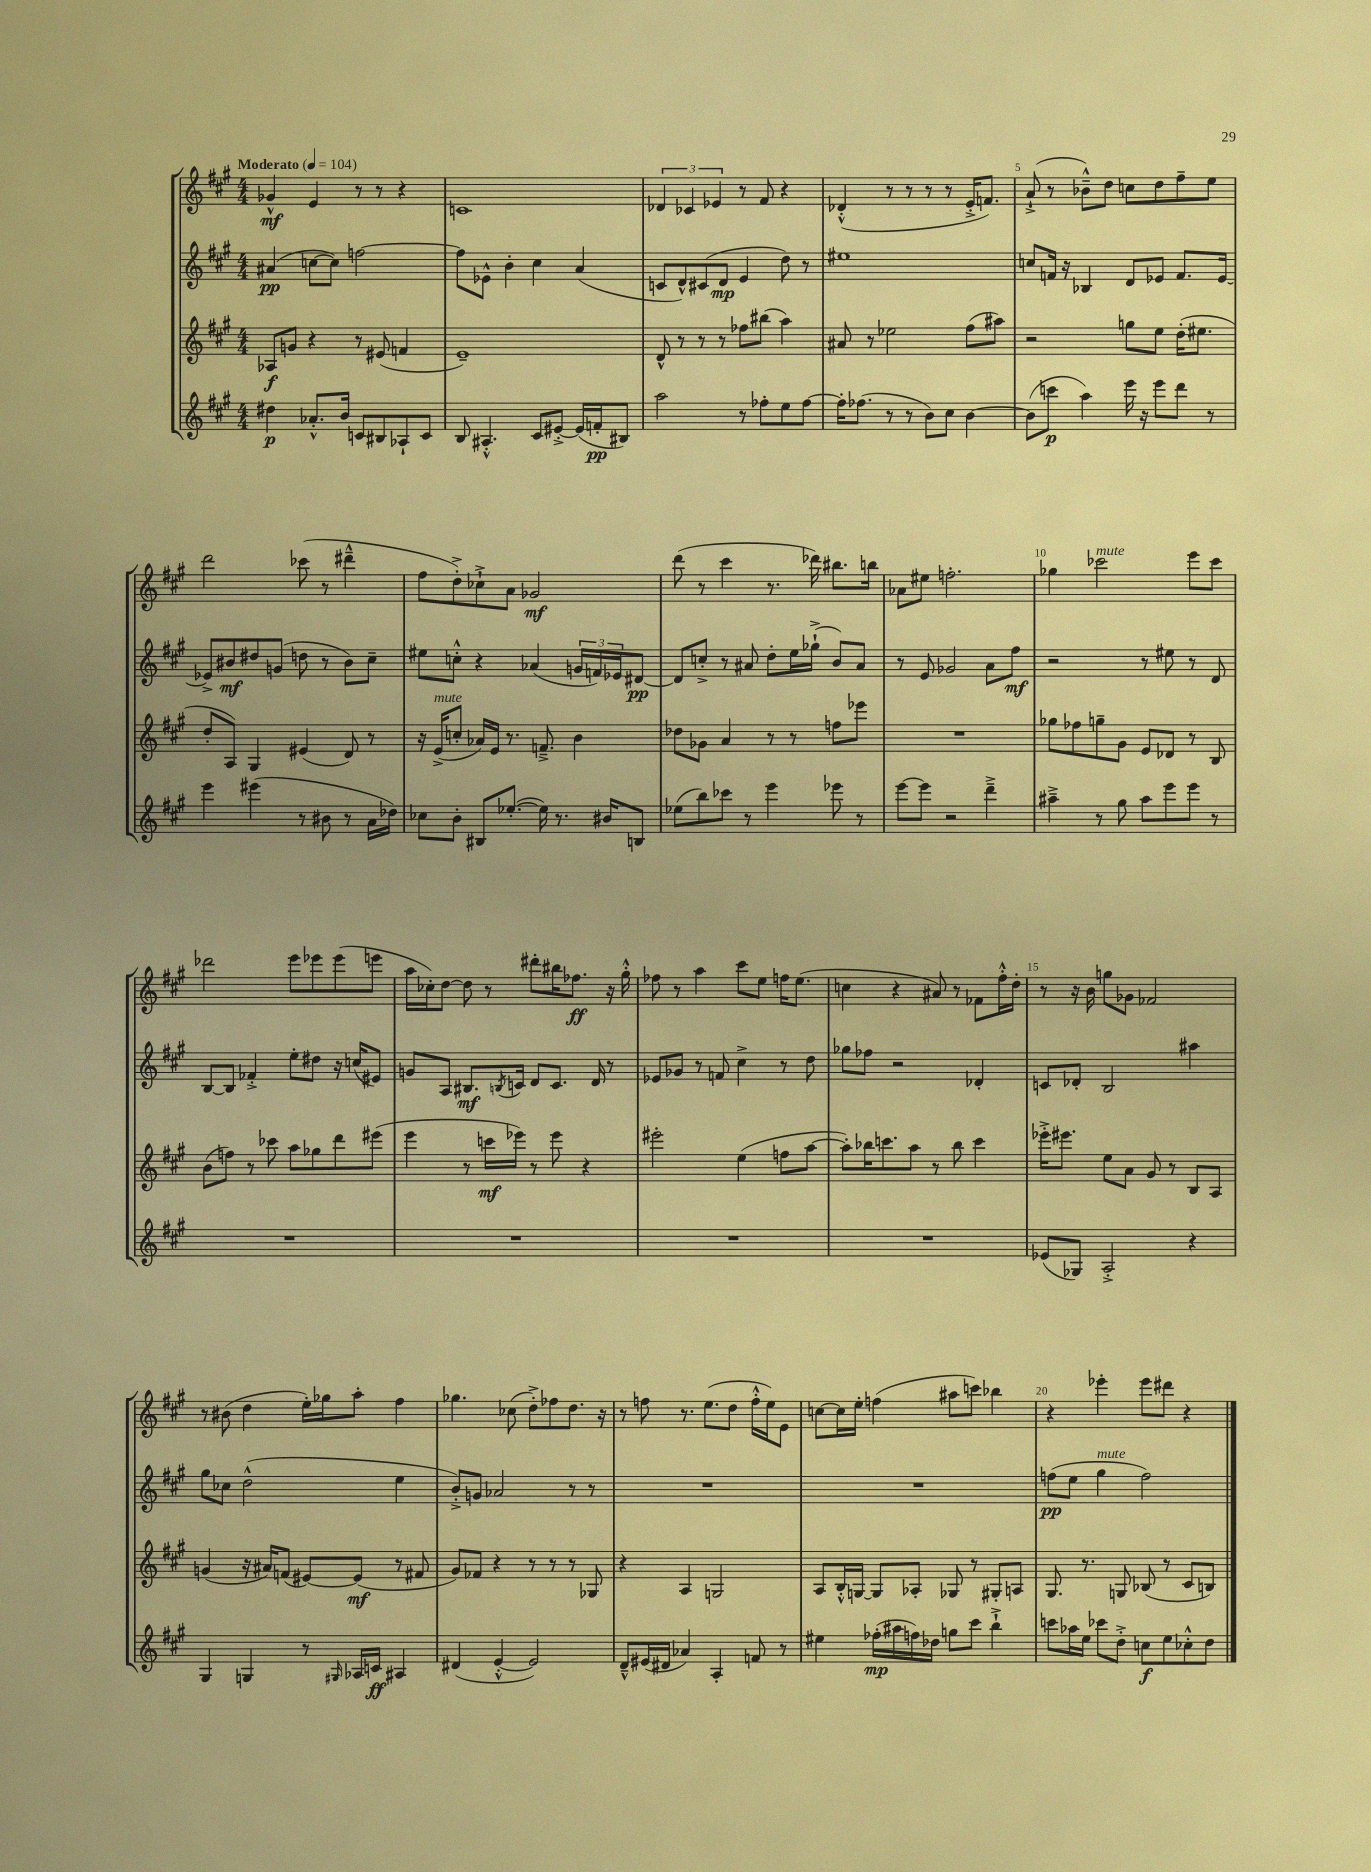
<<
\new StaffGroup <<
\new Staff = "s0" {
    \clef treble \key a \major \numericTimeSignature \time 4/4 \tempo "Moderato" 4 = 104
    ges'4-^\mf e'4 r8 r8 r4 |
    c'1 |
    \tuplet 3/2 { des'4 ces'4 ees'4 } r8 fis'8 r4 |
    des'4-.-^( r8 r8 r8 r8 e'16-.-> f'8.) |
    a'8-!->( r8 bes'8---^) d''8 c''8 d''8 fis''8-- e''8 |
    d'''2 ces'''8( r8 dis'''4---^ |
    fis''8 d''8-.->) ces''8-!-> a'8 ges'2\mf |
    d'''8( r8 cis'''4 r8. des'''16) bis''8. b''16 |
    aes'8 eis''8 f''2.-. |
    ges''4 ces'''2^\markup { \italic "mute" } e'''8 ces'''8 |
    des'''2 e'''8 ees'''8 ees'''8( e'''8 |
    a''16 ces''16-.) d''8~ d''8 r8 dis'''8-. bis''16 fes''8.\ff r16 gis''16-.-^ |
    fes''8 r8 a''4 cis'''8 e''8 f''16 e''8.( |
    c''4 r4 ais'8) r8 fes'8 fis''16-.-^ d''16-. |
    r8 r16 b'16 g''8 ges'8 fes'2 |
    r8 bis'8( d''4 e''16-.) ges''16 a''8-. fis''4 |
    ges''4. ces''8( d''8-.->) fes''8 d''8. r16 |
    r8 f''8 r8. e''8.( d''8 f''16-.-^ e''16) e'8 |
    c''8~ c''16 e''16-. f''4( ais''8 c'''8) bes''4 |
    r4 ees'''4-. ees'''8 dis'''8 r4 \bar "|." |
}
\new Staff = "s1" {
    \clef treble \key a \major \numericTimeSignature \time 4/4
    ais'4\pp( c''8~ c''8) f''2~ |
    f''8 ees'8-^ b'4-. cis''4 a'4( |
    c'8 d'8-^) cis'8( d'8\mp e'4 d''8) r8 |
    eis''1 |
    c''8 f'16 r16 bes4 d'8 ees'8 f'8. ees'16~ |
    ees'8-> bis'8\mf dis''8 g'8( d''8 r8 bis'8) cis''8-- |
    eis''8 c''8-.-^ r4 aes'4( \tuplet 3/2 { g'16 f'16) ees'16 } dis'8~\pp |
    dis'8 c''8-.-> r8 ais'8 d''8-. e''16 ges''16-!->( b'8) ais'8 |
    r8 e'8 ges'2 a'8 fis''8\mf |
    r2 r8 eis''8 r8 d'8 |
    b8~ b8 fes'4-.-> e''8-. dis''8 r16 c''16( eis'8) |
    g'8 a8 bis8.\mf \acciaccatura { b8 } c'16 d'8 c'8. d'16 r8 |
    ees'8 ges'8 r8 f'8 cis''4-> r8 d''8 |
    ges''8 fes''8 r2 des'4-. |
    c'8 des'8-. b2 ais''4 |
    gis''8 ces''8 d''2-^( e''4 |
    b'8-.->) g'8 aes'2 r8 r8 |
    R1 |
    R1 |
    f''8\pp( e''8 gis''4^\markup { \italic "mute" } f''2) \bar "|." |
}
\new Staff = "s2" {
    \clef treble \key a \major \numericTimeSignature \time 4/4
    aes8\f g'8 r4 r8 eis'8( f'4 |
    e'1--) |
    d'8-^ r8 r8 r8 fes''8 bis''8( a''4) |
    ais'8 r8 ees''2 fis''8( ais''8) |
    r2 g''8 e''8 d''16-.( eis''8. |
    d''8-. a8) gis4 eis'4( d'8) r8 |
    r16 e'16->^\markup { \italic "mute" }( c''8-. aes'16) e'16 r8. f'8.---> b'4 |
    des''8 ges'8 a'4 r8 r8 f''8 ees'''8 |
    R1 |
    ges''8 fes''8 g''8-- gis'8 e'8 des'8 r8 b8 |
    b'8( f''8) r8 ces'''8 a''8 ges''8 d'''8 eis'''8( |
    e'''4 r8 c'''16\mf ees'''16) r8 ees'''8 r4 |
    eis'''2-. e''4( f''8 a''8~ |
    a''8-.) bes''16 c'''8. a''8 r8 bes''8 c'''4 |
    ees'''16-.-> eis'''8. e''8 a'8 gis'8 r8 b8 a8 |
    g'4( r16 ais'16) f'8( eis'8~) eis'8\mf( r8 fis'8 |
    gis'8) fes'8 r4 r8 r8 r8 ges8 |
    r4 a4 g2 |
    a8 b16-.-^ g16~ g8 aes8-. ges8 r8 gis8-. a8 |
    gis8. r8. g8 bes8( r8 cis'8 b8) \bar "|." |
}
\new Staff = "s3" {
    \clef treble \key a \major \numericTimeSignature \time 4/4
    dis''4\p aes'8.-.-^ b'16 c'8 bis8 aes8-! c'8 |
    b8 ais4.-.-^ cis'8 eis'8~-.-> eis'16( f'16-.\pp bis8) |
    a''2 r8 fes''8-. e''8 fes''8~ |
    fes''16-. fes''8.( r8 r8 b'8) cis''8 b'4~ |
    b'8( c'''8\p a''4) e'''16 r16 e'''8 d'''8 r8 |
    e'''4 eis'''4( r8 bis'8 r8 a'16 des''16) |
    ces''8 b'8-. bis8 ees''8.~-.( ees''16) r8. bis'16 b8 |
    ees''8( b''8) ces'''8 r8 e'''4 ees'''8 r8 |
    e'''8~ e'''8 r2 d'''4---> |
    ais''4---> r8 gis''8 ais''8 e'''8 e'''8 r8 |
    R1 |
    R1 |
    R1 |
    R1 |
    ees'8( ges8) a2-.-> r4 |
    gis4 g4 r8 \grace { gis16 } aes16 c'16\ff ais4 |
    dis'4( e'4~-.-^ e'2) |
    d'8---^ eis'16( dis'16 aes'4) a4-. f'8 r8 |
    eis''4 fes''16-.\mp( ais''16 f''16) des''16 g''8 cis'''8 b''4-!-> |
    c'''8 aes''16 e''16 ces'''8 d''8-.-> c''8\f e''8 ces''8-.-^ d''8 \bar "|." |
}
>>
>>
\layout { \context { \Score \override BarNumber.break-visibility = ##(#f #t #t) barNumberVisibility = #(every-nth-bar-number-visible 5) } }
